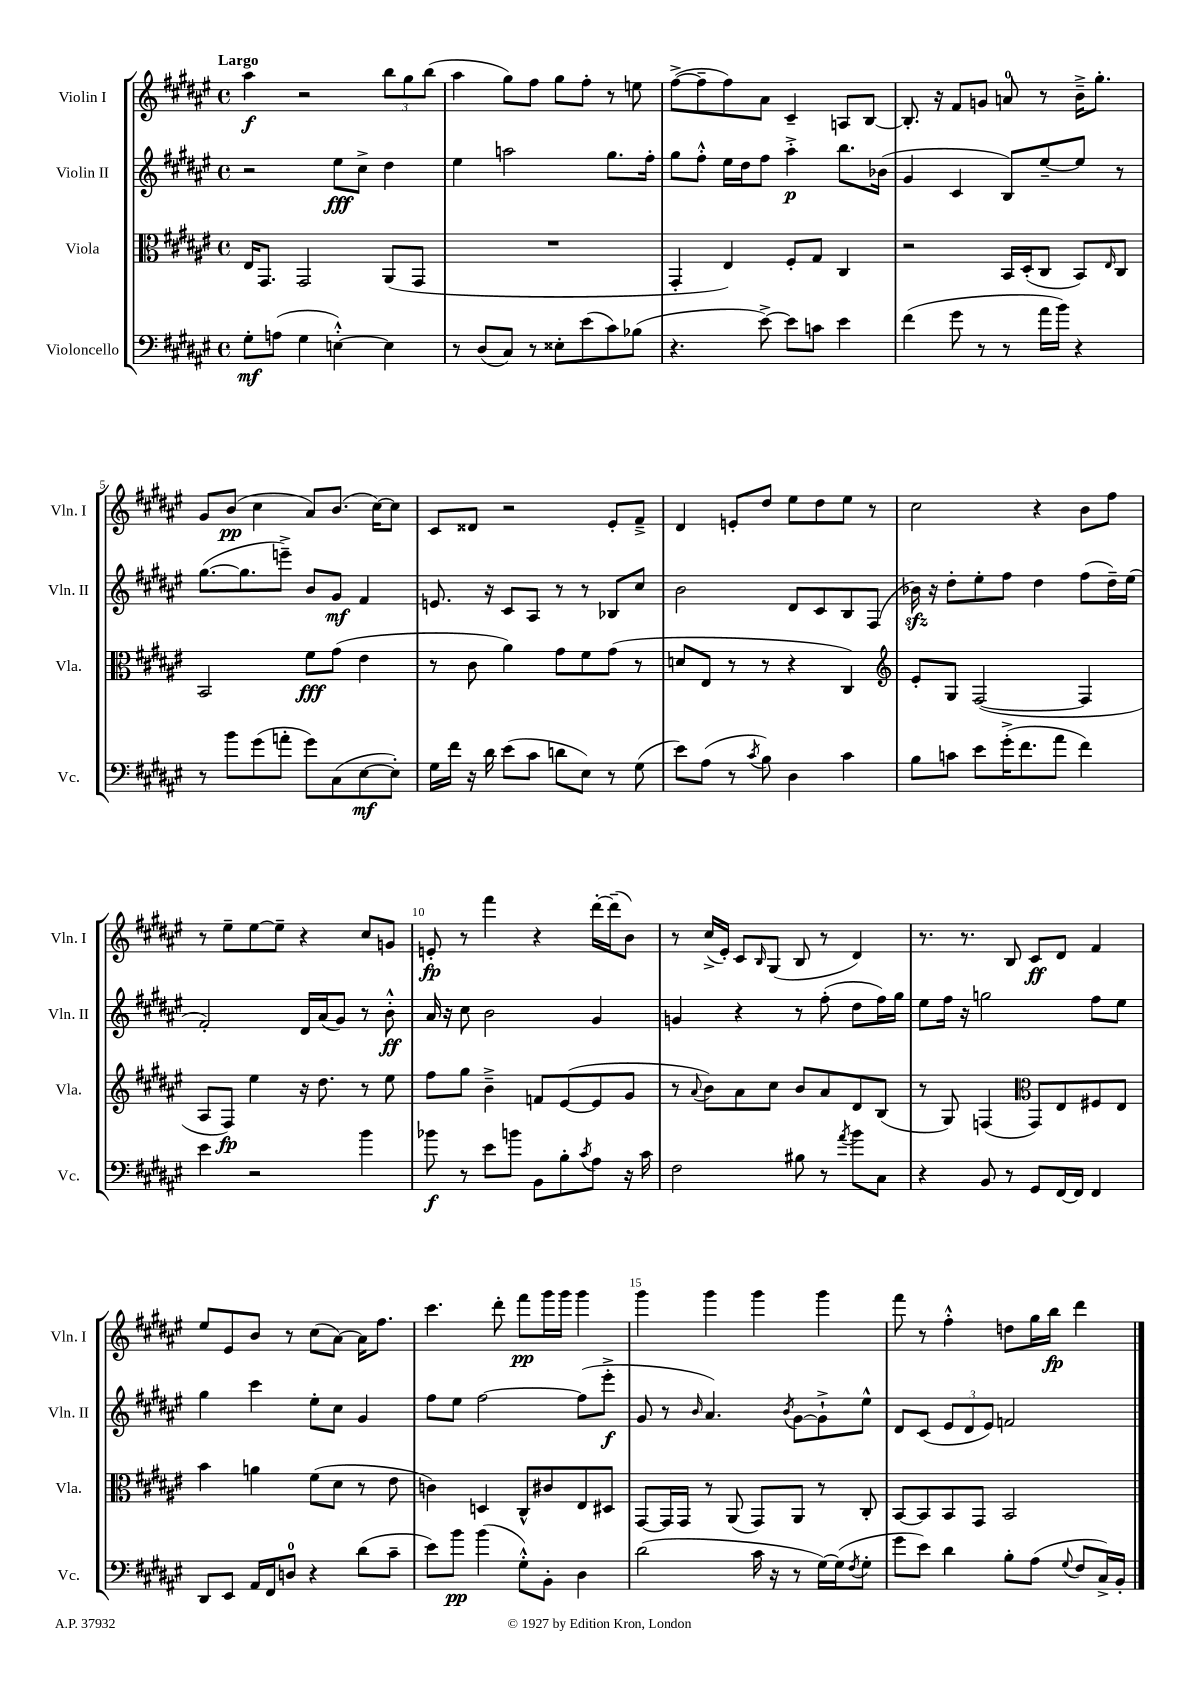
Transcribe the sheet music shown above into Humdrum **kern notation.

**kern	**dynam	**kern	**dynam	**kern	**dynam	**kern	**dynam
*part4	*part4	*part3	*part3	*part2	*part2	*part1	*part1
*staff4	*staff4	*staff3	*staff3	*staff2	*staff2	*staff1	*staff1
*I"Violoncello	*	*I"Viola	*	*I"Violin II	*	*I"Violin I	*
*I'Vc.	*	*I'Vla.	*	*I'Vln. II	*	*I'Vln. I	*
*clefF4	*	*clefC3	*	*clefG2	*	*clefG2	*
*k[f#c#g#d#a#e#]	*	*k[f#c#g#d#a#e#]	*	*k[f#c#g#d#a#e#]	*	*k[f#c#g#d#a#e#]	*
*M4/4	*	*M4/4	*	*M4/4	*	*M4/4	*
*met(c)	*	*met(c)	*	*met(c)	*	*met(c)	*
=1	=1	=1	=1	=1	=1	=1	=1
!	!	!	!	!	!	!LO:TX:a:B:t=Largo	!
8G#'\L	mf	16E#/KL	.	2r	.	4aa#\	f
.	.	8.GG#/J	.	.	.	.	.
(8An\J	.	.	.	.	.	.	.
4G#\	.	2GG#/	.	.	.	2r	.
[4En'^^\)	.	.	.	8ee#\L	fff	.	.
.	.	.	.	8cc#^\J	.	.	.
4E\]	.	(8AA#/L	.	4dd#\	.	12bb\L	.
.	.	.	.	.	.	12gg#\	.
.	.	8GG#/J	.	.	.	.	.
.	.	.	.	.	.	(12bb\J	.
=2	=2	=2	=2	=2	=2	=2	=2
8r	.	1r	.	4ee#\	.	4aa#\	.
(8D#/L	.	.	.	.	.	.	.
8C#/J)	.	.	.	2aan\	.	8gg#\L)	.
8r	.	.	.	.	.	8ff#\J	.
8E##X'\L	.	.	.	.	.	8gg#\L	.
(8e#\	.	.	.	.	.	8ff#'\J	.
8c#\)	.	.	.	8.gg#\L	.	8r	.
(8B-X\J	.	.	.	.	.	8een\	.
.	.	.	.	16ff#'\Jk	.	.	.
=3	=3	=3	=3	=3	=3	=3	=3
4.r	.	4GG#'/	.	8gg#\L	.	([8ff#^\L	.
.	.	.	.	8ff#'^^\J	.	8ff#~\]	.
.	.	4E#/)	.	16ee#\LL	.	8ff#\)	.
.	.	.	.	16dd#\J	.	.	.
[8e#^\)	.	.	.	8ff#\J	.	8a#\J	.
8e#\L]	.	8F#'/L	.	4aa#'^\	p	4c#~/	.
8cn\J	.	8G#/J	.	.	.	.	.
4e#\	.	4C#/	.	8.bb\L	.	8An/L	.
.	.	.	.	.	.	[8B/J	.
.	.	.	.	(16b-X\Jk	.	.	.
=4	=4	=4	=4	=4	=4	=4	=4
(4f#\	.	2r	.	4g#/	.	8.B'/]	.
.	.	.	.	.	.	16r	.
8g#\	.	.	.	4c#/	.	8f#/L	.
8r	.	.	.	.	.	8gn/J	.
8r	.	16BB/LL	.	8B/L)	.	8an/	.
.	.	(16D#'/J	.	.	.	.	.
16a#\LL	.	8C#/J	.	[8ee#~/	.	8r	.
16b\JJ)	.	.	.	.	.	.	.
4r	.	8BB/L)	.	8ee#/J]	.	16b~^\KL	.
.	.	.	.	.	.	8.gg#'\J	.
.	.	16qqE#/	.	.	.	.	.
.	.	8C#/J	.	8r	.	.	.
!!LO:LB:g=z
=5	=5	=5	=5	=5	=5	=5	=5
8r	.	2BB/	.	([8.gg#\L	.	8g#/L	.
8b\L	.	.	.	.	.	(8b/J	pp
.	.	.	.	8.gg#\]	.	.	.
(8g#\	.	.	.	.	.	4cc#\	.
8an'\J	.	.	.	8eeen~^\J)	.	.	.
8g#\L)	.	8f#\L	fff	8b/L	.	8a#/L)	.
(8C#\	.	(8g#\J	.	8g#/J	mf	(8.b/J	.
[8E#\	mf	4e#\	.	4f#/	.	.	.
.	.	.	.	.	.	[16cc#\KL)	.
8E#'\J])	.	.	.	.	.	8cc#\J]	.
=6	=6	=6	=6	=6	=6	=6	=6
16G#\LL	.	8r	.	8.en/	.	8c#/L	.
16f#\JJ	.	.	.	.	.	.	.
16r	.	8c#\	.	.	.	8d##X/J	.
16d#\	.	.	.	16r	.	.	.
(8e#\L	.	4a#\)	.	8c#/L	.	2r	.
8c#\J	.	.	.	8A#/J	.	.	.
8dn\L	.	8g#\L	.	8r	.	.	.
8E#\J)	.	8f#\	.	8r	.	.	.
8r	.	(8g#\J	.	8B-X/L	.	8e#'/L	.
(8G#\	.	8r	.	8cc#/J	.	8f#~^/J	.
=7	=7	=7	=7	=7	=7	=7	=7
8e#\L)	.	8dn/L	.	2b\	.	4d#/	.
(8A#\J	.	8E#/J	.	.	.	.	.
8r	.	8r	.	.	.	8en'/L	.
8qc#/	.	.	.	.	.	.	.
8B\)	.	8r	.	.	.	8dd#/J	.
4D#\	.	4r	.	8d#/L	.	8ee#\L	.
.	.	.	.	8c#/	.	8dd#\	.
4c#\	.	4C#/)	.	8B/	.	8ee#\J	.
.	.	.	.	(8F#/J	.	8r	.
=8	=8	=8	=8	=8	=8	=8	=8
*	*	*clefG2	*	*	*	*	*
8B\L	.	8e#'/L	.	16b-Xzz\)	.	2cc#\	.
.	.	.	.	16r	.	.	.
8cn\J	.	8G#/J	.	8dd#'\L	.	.	.
8e#\L	.	([2F#/	.	8ee#'\	.	.	.
(16g#'^\K	.	.	.	8ff#\J	.	.	.
8.f#\	.	.	.	.	.	.	.
.	.	.	.	4dd#\	.	4r	.
8a#\J	.	.	.	.	.	.	.
4f#\)	.	4F#/]	.	(8ff#\L	.	8b\L	.
.	.	.	.	16dd#~\L)	.	8ff#\J	.
.	.	.	.	(16ee#\JJ	.	.	.
!!LO:LB:g=z
=9	=9	=9	=9	=9	=9	=9	=9
4e#\	.	8A#/L	.	2f#'/)	.	8r	.
.	.	8F#/J)	fp	.	.	8ee#~\L	.
2r	.	4ee#\	.	.	.	[8ee#\	.
.	.	.	.	.	.	8ee#~\J]	.
.	.	16r	.	16d#/LL	.	4r	.
.	.	8.dd#\	.	(16a#/J	.	.	.
.	.	.	.	8g#/J)	.	.	.
4b\	.	8r	.	8r	.	8cc#/L	.
.	.	8ee#\	.	8b'^^\	ff	8gn/J	.
=10	=10	=10	=10	=10	=10	=10	=10
8b-X\	f	8ff#\L	.	16a#/	.	8en'/	fp
.	.	.	.	16r	.	.	.
8r	.	8gg#\J	.	8cc#\	.	8r	.
8e#\L	.	4b~^\	.	2b\	.	4fff#\	.
8bn\J	.	.	.	.	.	.	.
8BB\L	.	8fn/L	.	.	.	4r	.
8B'\	.	([8e#/	.	.	.	.	.
8qc#/	.	.	.	.	.	.	.
8A#\J	.	8e#/]	.	4g#/	.	[16ddd#'\LL	.
.	.	.	.	.	.	(16ddd#~\J]	.
16r	.	8g#/J	.	.	.	8b\J)	.
16c#\	.	.	.	.	.	.	.
=11	=11	=11	=11	=11	=11	=11	=11
2F#\	.	8r	.	4gn/	.	8r	.
.	.	8qqa#/	.	.	.	.	.
.	.	8b\L)	.	.	.	(16cc#^/LL	.
.	.	.	.	.	.	16e#'/JJ)	.
.	.	8a#\	.	4r	.	8c#/L	.
.	.	.	.	.	.	16qqB/	.
.	.	8cc#\J	.	.	.	(8G#/J	.
8B#X\	.	8b/L	.	8r	.	8B/	.
8r	.	8a#/	.	(8ff#'\	.	8r	.
8qa#/	.	.	.	.	.	.	.
8b\L	.	8d#/	.	8dd#\L	.	4d#/)	.
8C#\J	.	(8B/J	.	16ff#\L)	.	.	.
.	.	.	.	16gg#\JJ	.	.	.
=12	=12	=12	=12	=12	=12	=12	=12
4r	.	8r	.	8ee#\L	.	8.r	.
.	.	8G#/)	.	16ff#\Jk	.	.	.
.	.	.	.	16r	.	8.r	.
8BB/	.	(4Fn/	.	2ggn\	.	.	.
8r	.	.	.	.	.	8B/	.
*	*	*clefC3	*	*	*	*	*
8GG#/L	.	8GG#/L)	.	.	.	8c#/L	ff
[16FF#/L	.	8E#/	.	.	.	8d#/J	.
16FF#/JJ]	.	.	.	.	.	.	.
4FF#/	.	8F#X/	.	8ff#\L	.	4f#/	.
.	.	8E#/J	.	8ee#\J	.	.	.
!!LO:LB:g=z
=13	=13	=13	=13	=13	=13	=13	=13
8DD#/L	.	4b\	.	4gg#\	.	8ee#/L	.
8EE#/J	.	.	.	.	.	8e#/	.
16AA#/LL	.	4an\	.	4ccc#\	.	8b/J	.
16FF#/J	.	.	.	.	.	.	.
8Dn/J	.	.	.	.	.	8r	.
4r	.	(8f#\L	.	8ee#'\L	.	(8cc#\L	.
.	.	8d#\J	.	8cc#\J	.	[8a#\J)	.
(8d#\L	.	8r	.	4g#/	.	16a#\KL]	.
.	.	.	.	.	.	8.ff#\J	.
8c#~\J	.	8e#\	.	.	.	.	.
=14	=14	=14	=14	=14	=14	=14	=14
8e#\L)	.	4cn\)	.	8ff#\L	.	4.ccc#\	.
8b\J	pp	.	.	8ee#\J	.	.	.
(4b\	.	4Dn/	.	[2ff#\	.	.	.
.	.	.	.	.	.	8ddd#'\	.
8G#'^^\L)	.	8C#^^/L	.	.	.	8fff#\L	pp
8BB'\J	.	8c#X/	.	.	.	16ggg#\L	.
.	.	.	.	.	.	16ggg#\JJ	.
4D#\	.	8E#/	.	(8ff#\L]	.	4ggg#\	.
.	.	8D#X/J	.	8eee#'^\J	f	.	.
=15	=15	=15	=15	=15	=15	=15	=15
(2d#\	.	[8GG#/L	.	8g#/	.	4ggg#\	.
.	.	16GG#/L]	.	8r	.	.	.
.	.	16GG#/JJ	.	.	.	.	.
.	.	.	.	16qqb/	.	.	.
.	.	8r	.	4.a#/)	.	4ggg#\	.
.	.	(8AA#/	.	.	.	.	.
16c#\	.	8GG#/L)	.	.	.	4ggg#\	.
16r	.	.	.	.	.	.	.
.	.	.	.	8qb/	.	.	.
8r	.	8AA#/J	.	[8g#\L	.	.	.
[16G#\LL)	.	8r	.	8g#`^\]	.	4ggg#\	.
(16G#\J]	.	.	.	.	.	.	.
8qF#/	.	.	.	.	.	.	.
8G#'\J	.	8C#'/	.	8ee#^^\J	.	.	.
=16	=16	=16	=16	=16	=16	=16	=16
8g#\L	.	[8BB/L	.	8d#/L	.	8fff#\	.
8e#\J)	.	8BB/]	.	(8c#/J	.	8r	.
4d#\	.	8BB/	.	12e#/L	.	4ff#'^^\	.
.	.	.	.	12d#/	.	.	.
.	.	8GG#/J	.	.	.	.	.
.	.	.	.	12e#/J)	.	.	.
8B'\L	.	2BB/	.	2fn/	.	8ddn\L	.
(8A#\J	.	.	.	.	.	16gg#\L	.
.	.	.	.	.	.	16bb\JJ	fp
8qqG#/	.	.	.	.	.	.	.
8F#/L	.	.	.	.	.	4ddd#\	.
16C#^/L)	.	.	.	.	.	.	.
16BB'/JJ	.	.	.	.	.	.	.
==	==	==	==	==	==	==	==
*-	*-	*-	*-	*-	*-	*-	*-
